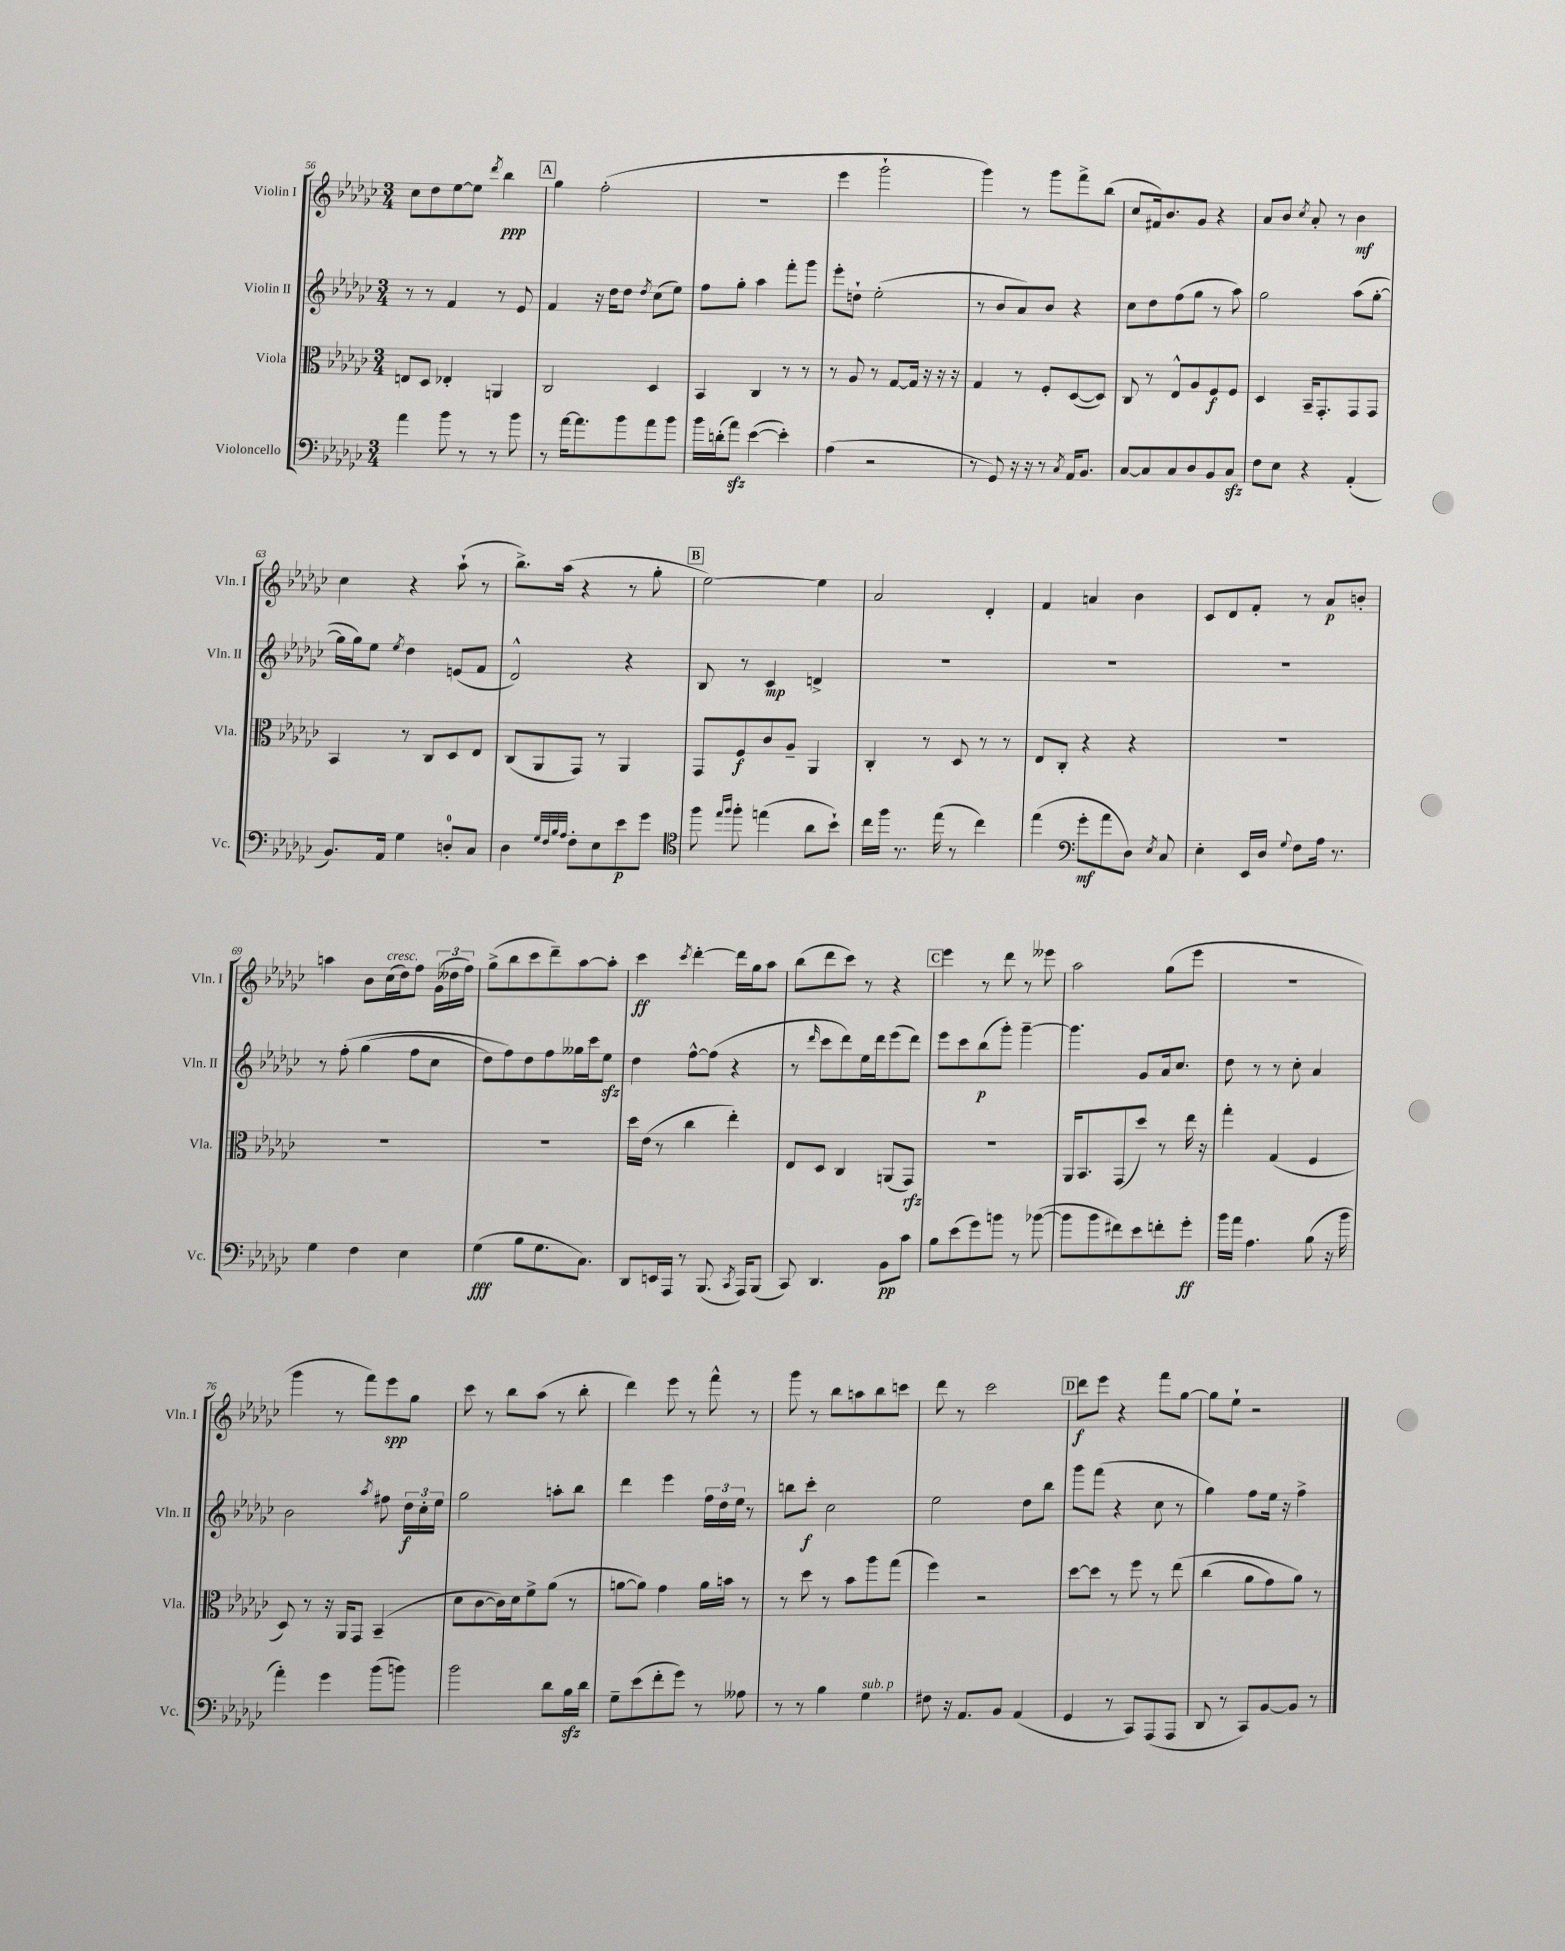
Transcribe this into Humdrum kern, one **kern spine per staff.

**kern	**dynam	**kern	**dynam	**kern	**dynam	**kern	**dynam
*part4	*part4	*part3	*part3	*part2	*part2	*part1	*part1
*staff4	*staff4	*staff3	*staff3	*staff2	*staff2	*staff1	*staff1
*I"Violoncello	*	*I"Viola	*	*I"Violin II	*	*I"Violin I	*
*I'Vc.	*	*I'Vla.	*	*I'Vln. II	*	*I'Vln. I	*
*clefF4	*	*clefC3	*	*clefG2	*	*clefG2	*
*k[b-e-a-d-g-c-]	*	*k[b-e-a-d-g-c-]	*	*k[b-e-a-d-g-c-]	*	*k[b-e-a-d-g-c-]	*
*M3/4	*	*M3/4	*	*M3/4	*	*M3/4	*
=56	=56	=56	=56	=56	=56	=56	=56
4a-\	.	8En/L	.	8r	.	8cc-\L	.
.	.	8D-/J	.	8r	.	8dd-\	.
8b-\	.	4E-X'/	.	4f/	.	[8ee-\	.
8r	.	.	.	.	.	8ee-\J]	.
.	.	.	.	.	.	8qddd-/	.
8r	.	4AAn/	.	8r	.	4bb-\	ppp
8b-\	.	.	.	8e-/	.	.	.
!!LO:REH:place=s1:t=A
=57	=57	=57	=57	=57	=57	=57	=57
8r	.	2C-/	.	4f/	.	4gg-\	.
[16a-\KL	.	.	.	.	.	.	.
8.a-\]	.	.	.	.	.	.	.
.	.	.	.	16r	.	(2ff'\	.
.	.	.	.	16dd-\KL	.	.	.
8b-\	.	.	.	8dd-\J	.	.	.
.	.	.	.	8qdd-/	.	.	.
8a-\	.	4D-/	.	(8cc-\L	.	.	.
8b-\J	.	.	.	8ee-\J)	.	.	.
=58	=58	=58	=58	=58	=58	=58	=58
16b-\LL	.	4BB-/	.	8ff\L	.	2.r	.
(16dn'\J	.	.	.	.	.	.	.
8a-zz\J)	.	.	.	8gg-'\J	.	.	.
([4e-\	.	4C-/	.	4aa-\	.	.	.
4e-'\])	.	8r	.	8fff'\L	.	.	.
.	.	8r	.	8ggg-\J	.	.	.
=59	=59	=59	=59	=59	=59	=59	=59
(4A-\	.	8r	.	8eee-'\L	.	4eee-\	.
.	.	8A-/	.	8ddn`\J	.	.	.
2r	.	8r	.	(2ee-'\	.	2ggg-`\	.
.	.	[8G-/L	.	.	.	.	.
.	.	16G-/Jk]	.	.	.	.	.
.	.	16r	.	.	.	.	.
.	.	16r	.	.	.	.	.
.	.	16r	.	.	.	.	.
=60	=60	=60	=60	=60	=60	=60	=60
8r	.	4G-/	.	8r	.	4ggg-\)	.
8GG-/)	.	.	.	8b-/L	.	.	.
16r	.	8r	.	8a-/)	.	8r	.
16r	.	.	.	.	.	.	.
8r	.	8F'/L	.	8b-/J	.	8ggg-\L	.
8qC-/	.	.	.	.	.	.	.
16AA-/KL	.	([8D-/	.	4r	.	8fff^\	.
8.BB-/J	.	.	.	.	.	.	.
.	.	8D-/J])	.	.	.	(8bb-\J	.
=61	=61	=61	=61	=61	=61	=61	=61
[8C-/L	.	8C-/	.	8cc-\L	.	8cc-/L	.
8C-/]	.	8r	.	8dd-\	.	16f#X/k)	.
.	.	.	.	.	.	8.b-/	.
8C-/	.	8E-^^/L	.	(8ff\	.	.	.
8D-/	.	8A-/	.	8gg-\J	.	8g-/J	.
8BB-/	.	8F/	f	8r	.	4r	.
8C-zz/J	.	8F/J	.	8aa-\)	.	.	.
=62	=62	=62	=62	=62	=62	=62	=62
8F\L	.	4D-/	.	2gg-\	.	8a-/L	.
8E-\J	.	.	.	.	.	8b-/J	.
.	.	.	.	.	.	8qcc-/	.
4r	.	16BB-~/KL	.	.	.	8a-'/	.
.	.	8.GG-'/	.	.	.	.	.
.	.	.	.	.	.	8r	.
(4AA-'/	.	8GG-/	.	(8aa-\L	.	4b-\	mf
.	.	8GG-/J	.	[8gg-'\J	.	.	.
!!LO:LB:g=z
=63	=63	=63	=63	=63	=63	=63	=63
8.BB-/L)	.	4BB-/	.	16gg-\LL]	.	4cc-\	.
.	.	.	.	16gg-\J)	.	.	.
.	.	.	.	8ee-\J	.	.	.
16AA-/Jk	.	.	.	.	.	.	.
.	.	.	.	8qee-/	.	.	.
4G-\	.	8r	.	4dd-\	.	4r	.
.	.	8C-/L	.	.	.	.	.
8Dn'/L	.	8D-/	.	(8en/L	.	(8aa-`\	.
8C-/J	.	8E-/J	.	8f/J	.	8r	.
=64	=64	=64	=64	=64	=64	=64	=64
4D-\	.	(8C-/L	.	2d-^^/)	.	8.bb-^\L)	.
.	.	8AA-/	.	.	.	.	.
.	.	.	.	.	.	(16aa-\Jk	.
32qqG-/LLL	.	.	.	.	.	.	.
32qqF/	.	.	.	.	.	.	.
32qqB-/	.	.	.	.	.	.	.
32qqA-/JJJ	.	.	.	.	.	.	.
8F'\L	.	8GG-/J)	.	.	.	4r	.
8E-\	.	8r	.	.	.	.	.
8e-\	p	4AA-/	.	4r	.	8r	.
8g-\J	.	.	.	.	.	8gg-'\	.
!!LO:REH:place=s1:t=B
=65	=65	=65	=65	=65	=65	=65	=65
*clefC4	*	*	*	*	*	*	*
8ff\	.	8GG-/L	.	8B-/	.	[2ee-\)	.
16qqee-/LL	.	.	.	.	.	.	.
16qqff/JJ	.	.	.	.	.	.	.
8ff'\	.	8F/	f	8r	.	.	.
(4een\	.	8c-/	.	4c-/	mp	.	.
.	.	8A-~/J	.	.	.	.	.
8a-\L	.	4AA-/	.	4dn^/	.	4ee-\]	.
8b-`\J)	.	.	.	.	.	.	.
=66	=66	=66	=66	=66	=66	=66	=66
16cc-\LL	.	4C-'/	.	2.r	.	2a-/	.
16ff\JJ	.	.	.	.	.	.	.
8.r	.	.	.	.	.	.	.
.	.	8r	.	.	.	.	.
(16ee-\	.	.	.	.	.	.	.
8r	.	8D-/	.	.	.	.	.
4cc-\)	.	8r	.	.	.	4d-'/	.
.	.	8r	.	.	.	.	.
=67	=67	=67	=67	=67	=67	=67	=67
(4ee-\	.	8E-/L	.	2.r	.	4f/	.
.	.	8C-'/J	.	.	.	.	.
*clefF4	*	*	*	*	*	*	*
8g-'\L	mf	4r	.	.	.	4an/	.
8a-\	.	.	.	.	.	.	.
8D-\J)	.	4r	.	.	.	4b-\	.
8qE-/	.	.	.	.	.	.	.
8C-/	.	.	.	.	.	.	.
=68	=68	=68	=68	=68	=68	=68	=68
4E-'\	.	2.r	.	2.r	.	8c-/L	.
.	.	.	.	.	.	8d-/	.
16EE-/LL	.	.	.	.	.	8f'/J	.
16D-/JJ	.	.	.	.	.	.	.
8qqG-/	.	.	.	.	.	.	.
8F\L	.	.	.	.	.	8r	.
16A-\Jk	.	.	.	.	.	8a-/L	p
8.r	.	.	.	.	.	.	.
.	.	.	.	.	.	8bn'/J	.
!!LO:LB:g=z
=69	=69	=69	=69	=69	=69	=69	=69
4G-\	.	2.r	.	8r	.	4aan\	.
.	.	.	.	(8ff'\	.	.	.
4F\	.	.	.	(4gg-\	.	8b-\L	.
!	!	!	!	!	!	!LO:TX:a:i:t=cresc.	!
.	.	.	.	.	.	(16cc-\L	.
.	.	.	.	.	.	16dd-\J)	.
4E-\	.	.	.	8ff\L	.	8ff\J	.
.	.	.	.	8cc-\J	.	(24g-\LL	.
.	.	.	.	.	.	24dd--X\	.
.	.	.	.	.	.	24ff\JJ)	.
=70	=70	=70	=70	=70	=70	=70	=70
(4G-\	fff	2.r	.	8dd-\L)	.	(8gg-^\L	.
.	.	.	.	8ff\)	.	8bb-\	.
8B-\L	.	.	.	8dd-\	.	8ccc-\	.
8.G-\	.	.	.	8ff\	.	8ddd-~\)	.
.	.	.	.	16gg--X\L	.	[8aa-\	.
8.C-\J)	.	.	.	16ccc-\J	.	.	.
.	.	.	.	8ee-zz\J	.	8aa-'\J]	.
=71	=71	=71	=71	=71	=71	=71	=71
8DD-/L	.	16dd-\LL	.	4dd-\	.	4ccc-\	ff
.	.	(16e-\JJ	.	.	.	.	.
16EEn/L	.	8r	.	.	.	.	.
16AAA-/JJ	.	.	.	.	.	.	.
.	.	.	.	.	.	8qccc-/	.
8r	.	4cc-\	.	[8ff^^\L	.	[4ddd-'\	.
(8.BBB-/	.	.	.	(8ff\J]	.	.	.
.	.	4ee-'\)	.	4r	.	16ddd-\LL]	.
8qCC-/	.	.	.	.	.	.	.
16AAA-/KL)	.	.	.	.	.	16gg-\J	.
(8BBB-/J	.	.	.	.	.	8aa-\J	.
=72	=72	=72	=72	=72	=72	=72	=72
8CC-/)	.	8E-/L	.	8r	.	(8bb-\L	.
.	.	.	.	16qqddd-/	.	.	.
4.DD-/	.	8D-/J	.	8ccc-\L	.	8ddd-\	.
.	.	4C-/	.	8ddd-\)	.	8ccc-\J)	.
.	.	.	.	16ee-\L	.	8r	.
.	.	.	.	16ddd-\J	.	.	.
8BB-\L	pp	(8AAn/L	.	(8eee-\	.	4r	.
8c-\J	.	8GG-/J)	rfz	8ddd-\J)	.	.	.
!!LO:REH:place=s1:t=C
=73	=73	=73	=73	=73	=73	=73	=73
8B-\L	.	2.r	.	8eee-\L	.	4eee-\	.
(8e-\	.	.	.	8ccc-\	.	.	.
8g-\)	.	.	.	(8bb-\	p	8r	.
8bn\J	.	.	.	8ggg-'\J)	.	8ddd-\	.
8r	.	.	.	[4ggg-~\	.	8r	.
([8b-X\	.	.	.	.	.	8eee--X\	.
=74	=74	=74	=74	=74	=74	=74	=74
8b-\L]	.	16AA-/KL	.	4.ggg-\]	.	2aa-\	.
.	.	8.BB-/	.	.	.	.	.
8b-\	.	.	.	.	.	.	.
8f#X\)	.	(8GG-/	.	.	.	.	.
8e-\	.	8dd-/J)	.	8g-/L	.	.	.
8fn'\	.	8r	.	16a-/k	.	(8gg-\L	.
.	.	.	.	8.cc-/J	.	.	.
8g-'\J	ff	16ee-\	.	.	.	8eee-\J	.
.	.	16r	.	.	.	.	.
=75	=75	=75	=75	=75	=75	=75	=75
16b-\LL	.	4gg-'\	.	8dd-\	.	2.r	.
16a-\JJ	.	.	.	.	.	.	.
4.A-\	.	.	.	8r	.	.	.
.	.	(4G-/	.	8r	.	.	.
.	.	.	.	8cc-'\	.	.	.
(8B-\	.	4F/	.	4a-/	.	.	.
16r	.	.	.	.	.	.	.
16b-\	.	.	.	.	.	.	.
!!LO:LB:g=z
=76	=76	=76	=76	=76	=76	=76	=76
4a-'\)	.	8D-/)	.	2b-\	.	4ggg-\	.
.	.	8r	.	.	.	.	.
4g-\	.	16r	.	.	.	8r	.
.	.	16AA-/KL	.	.	.	.	.
.	.	8GG-/J	.	.	.	8fff\L)	.
.	.	.	.	8qaa-/	.	.	.
(8b-\L	.	(4BB-~/	.	8ff#X\	.	8eee-\	spp
8bn\J)	.	.	.	24dd-\LL	f	8gg-\J	.
.	.	.	.	24cc-'\	.	.	.
.	.	.	.	24ee-\JJ	.	.	.
=77	=77	=77	=77	=77	=77	=77	=77
2b-\	.	8d-\L	.	2gg-\	.	8ccc-\	.
.	.	[8c-\	.	.	.	8r	.
.	.	16c-\L])	.	.	.	8bb-\L	.
.	.	16d-\J	.	.	.	.	.
.	.	8f^\	.	.	.	(8aa-\J	.
8d-\L	.	(8a-\J	.	8aan'\L	.	8r	.
16B-zz\L	.	8r	.	8bb-\J	.	8bb-'\	.
16d-\JJ	.	.	.	.	.	.	.
=78	=78	=78	=78	=78	=78	=78	=78
8G-~\L	.	[8an\L	.	4ddd-\	.	4ddd-\)	.
(8e-\	.	8a\J])	.	.	.	.	.
8f'\	.	4g-\	.	4eee-\	.	8eee-\	.
8g-\J)	.	.	.	.	.	8r	.
8r	.	16a\LL	.	24ff\LL	.	8fff^^\	.
.	.	.	.	24dd-\	.	.	.
.	.	16bn\JJ	.	.	.	.	.
.	.	.	.	24ee-\JJ	.	.	.
8A--X\	.	8r	.	8r	.	8r	.
=79	=79	=79	=79	=79	=79	=79	=79
8r	.	8r	.	8bbn\L	.	8ggg-\	.
8r	.	8dd-\	.	8ccc-'\J	f	8r	.
4B-\	.	8r	.	2cc-\	.	8bb-\L	.
.	.	8b-\L	.	.	.	8aan\	.
!LO:TX:a:i:t=sub. p	!	!	!	!	!	!	!
4G-\	.	8aa-\	.	.	.	8bb-\	.
.	.	(8gg-\J	.	.	.	8cccn\J	.
=80	=80	=80	=80	=80	=80	=80	=80
8F#X\	.	4ff\)	.	2ee-\	.	8ddd-\	.
16r	.	.	.	.	.	8r	.
8.AA-/L	.	.	.	.	.	.	.
.	.	2r	.	.	.	2ccc-\	.
8BB-/J	.	.	.	.	.	.	.
(4AA-/	.	.	.	8dd-\L	.	.	.
.	.	.	.	8bb-\J	.	.	.
!!LO:REH:place=s1:t=D
=81	=81	=81	=81	=81	=81	=81	=81
4GG-/	.	[8dd-\L	.	8ggg-\L	.	8ddd-\L	f
.	.	8dd-\J]	.	(8fff\J	.	8eee-\J	.
8r	.	8r	.	4r	.	4r	.
8CC-/L)	.	8ff\	.	.	.	.	.
(8AAA-/	.	8r	.	8cc-\	.	8fff\L	.
8AAA-/J	.	(8ee-\	.	8r	.	[8gg-\J	.
=82	=82	=82	=82	=82	=82	=82	=82
8DD-/	.	(4cc-\	.	4gg-\)	.	8gg-\L]	.
8r	.	.	.	.	.	8ee-`\J	.
8CC-/L)	.	8a-\L	.	8ff\L	.	2r	.
[8BB-/	.	8g-\)	.	16ee-\Jk	.	.	.
.	.	.	.	16r	.	.	.
8BB-/J]	.	8a-\J)	.	4ff^\	.	.	.
8r	.	8r	.	.	.	.	.
==	==	==	==	==	==	==	==
*-	*-	*-	*-	*-	*-	*-	*-
